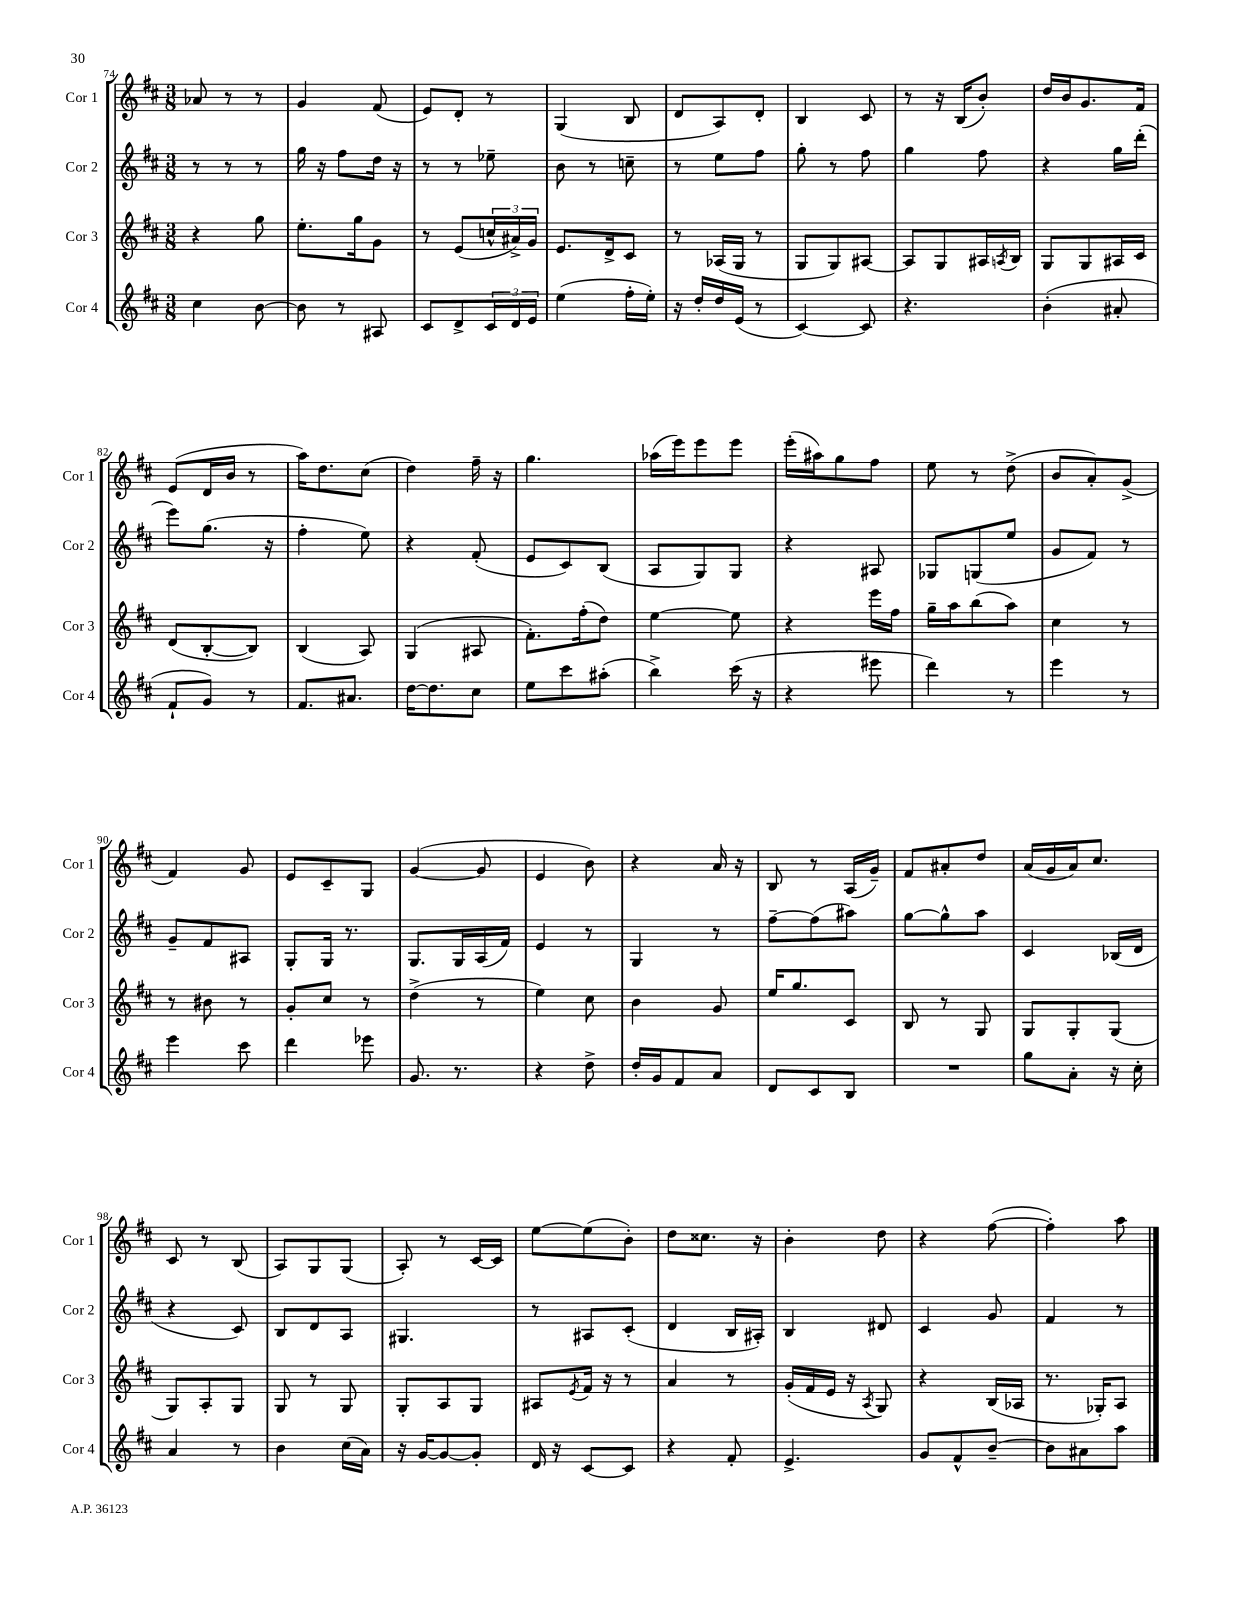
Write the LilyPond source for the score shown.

<<
\new StaffGroup <<
\new Staff = "s0" \with { instrumentName = "Cor 1" shortInstrumentName = "Cor 1" } {
    \clef treble \key d \major \numericTimeSignature \time 3/8
    aes'8 r8 r8 |
    g'4 fis'8( |
    e'8) d'8-. r8 |
    g4( b8 |
    d'8 a8) d'8-. |
    b4 cis'8 |
    r8 r16 b16( b'8-.) |
    d''16 b'16 g'8. fis'16 |
    e'8( d'16 b'16 r8 |
    a''16) d''8. cis''8( |
    d''4) fis''16-- r16 |
    g''4. |
    aes''16( e'''16) e'''8 e'''8 |
    e'''16-.( ais''16) g''8 fis''8 |
    e''8 r8 d''8->( |
    b'8 a'8-.) g'8->( |
    fis'4) g'8 |
    e'8 cis'8-- g8 |
    g'4~( g'8 |
    e'4 b'8) |
    r4 a'16 r16 |
    b8 r8 a16( g'16--) |
    fis'8 ais'8-. d''8 |
    a'16( g'16 a'16) cis''8. |
    cis'8 r8 b8( |
    a8) g8 g8( |
    a8-.) r8 cis'16~ cis'16 |
    e''8~ e''8( b'8-.) |
    d''8 cisis''8. r16 |
    b'4-. d''8 |
    r4 fis''8~( |
    fis''4-.) a''8 \bar "|." |
}
\new Staff = "s1" \with { instrumentName = "Cor 2" shortInstrumentName = "Cor 2" } {
    \clef treble \key d \major \numericTimeSignature \time 3/8
    r8 r8 r8 |
    g''16 r16 fis''8 d''16 r16 |
    r8 r8 ees''8-- |
    b'8 r8 c''8-- |
    r8 e''8 fis''8 |
    g''8-. r8 fis''8 |
    g''4 fis''8 |
    r4 g''16 d'''16-.( |
    e'''8) g''8.( r16 |
    fis''4-. e''8) |
    r4 fis'8-.( |
    e'8 cis'8) b8( |
    a8 g8) g8 |
    r4 ais8 |
    ges8 g8( e''8 |
    g'8 fis'8) r8 |
    g'8-- fis'8 ais8 |
    g8-. g16 r8. |
    g8. g16 a16( fis'16) |
    e'4 r8 |
    g4 r8 |
    fis''8~-- fis''8( ais''8) |
    g''8~ g''8-^ a''8 |
    cis'4 bes16( d'16 |
    r4 cis'8) |
    b8 d'8 a8 |
    gis4. |
    r8 ais8 cis'8-.( |
    d'4 b16 ais16-.) |
    b4 dis'8 |
    cis'4 g'8 |
    fis'4 r8 \bar "|." |
}
\new Staff = "s2" \with { instrumentName = "Cor 3" shortInstrumentName = "Cor 3" } {
    \clef treble \key d \major \numericTimeSignature \time 3/8
    r4 g''8 |
    e''8.-. g''16 g'8 |
    r8 e'8( \tuplet 3/2 { c''16-^ ais'16->) g'16 } |
    e'8. d'16-> cis'8 |
    r8 aes16( g16 r8 |
    g8 g8) ais8~ |
    ais8 g8 ais16 \acciaccatura { a8 } b16 |
    g8 g8 ais16 cis'16 |
    d'8( b8~-. b8) |
    b4( a8) |
    g4( ais8 |
    fis'8.-.) fis''16-.( d''8) |
    e''4~ e''8 |
    r4 e'''16 fis''16 |
    g''16-- a''16 b''8( a''8) |
    cis''4 r8 |
    r8 bis'8 r8 |
    g'8-. cis''8 r8 |
    d''4->( r8 |
    e''4) cis''8 |
    b'4 g'8 |
    e''16 g''8. cis'8 |
    b8 r8 g8 |
    g8 g8-. g8( |
    g8) a8-. g8 |
    g8 r8 g8 |
    g8-. a8 g8 |
    ais8 \acciaccatura { e'8 } fis'16 r16 r8 |
    a'4 r8 |
    g'16-.( fis'16 e'16 r16 \acciaccatura { a8 } g8) |
    r4 b16( aes16 |
    r8. ges16-.) a8 \bar "|." |
}
\new Staff = "s3" \with { instrumentName = "Cor 4" shortInstrumentName = "Cor 4" } {
    \clef treble \key d \major \numericTimeSignature \time 3/8
    cis''4 b'8~ |
    b'8 r8 ais8 |
    cis'8 d'8-> \tuplet 3/2 { cis'16 d'16 e'16 } |
    e''4( fis''16-. e''16-.) |
    r16 d''16-. d''16 e'16( r8 |
    cis'4~) cis'8 |
    r4. |
    b'4-.( ais'8-. |
    fis'8-! g'8) r8 |
    fis'8. ais'8. |
    d''16~ d''8. cis''8 |
    e''8 cis'''8 ais''8-.( |
    b''4->) cis'''16( r16 |
    r4 eis'''8 |
    d'''4) r8 |
    e'''4 r8 |
    e'''4 cis'''8 |
    d'''4 ees'''8 |
    g'8. r8. |
    r4 d''8-> |
    d''16-. g'16 fis'8 a'8 |
    d'8 cis'8 b8 |
    R4. |
    g''8 a'8-. r16 cis''16-. |
    a'4 r8 |
    b'4 cis''16( a'16) |
    r16 g'16~ g'8~ g'8-. |
    d'16 r16 cis'8~ cis'8 |
    r4 fis'8-. |
    e'4.-> |
    g'8 fis'8-^ b'8~-- |
    b'8 ais'8 a''8 \bar "|." |
}
>>
>>
\layout { \context { \Score currentBarNumber = #74 } }
